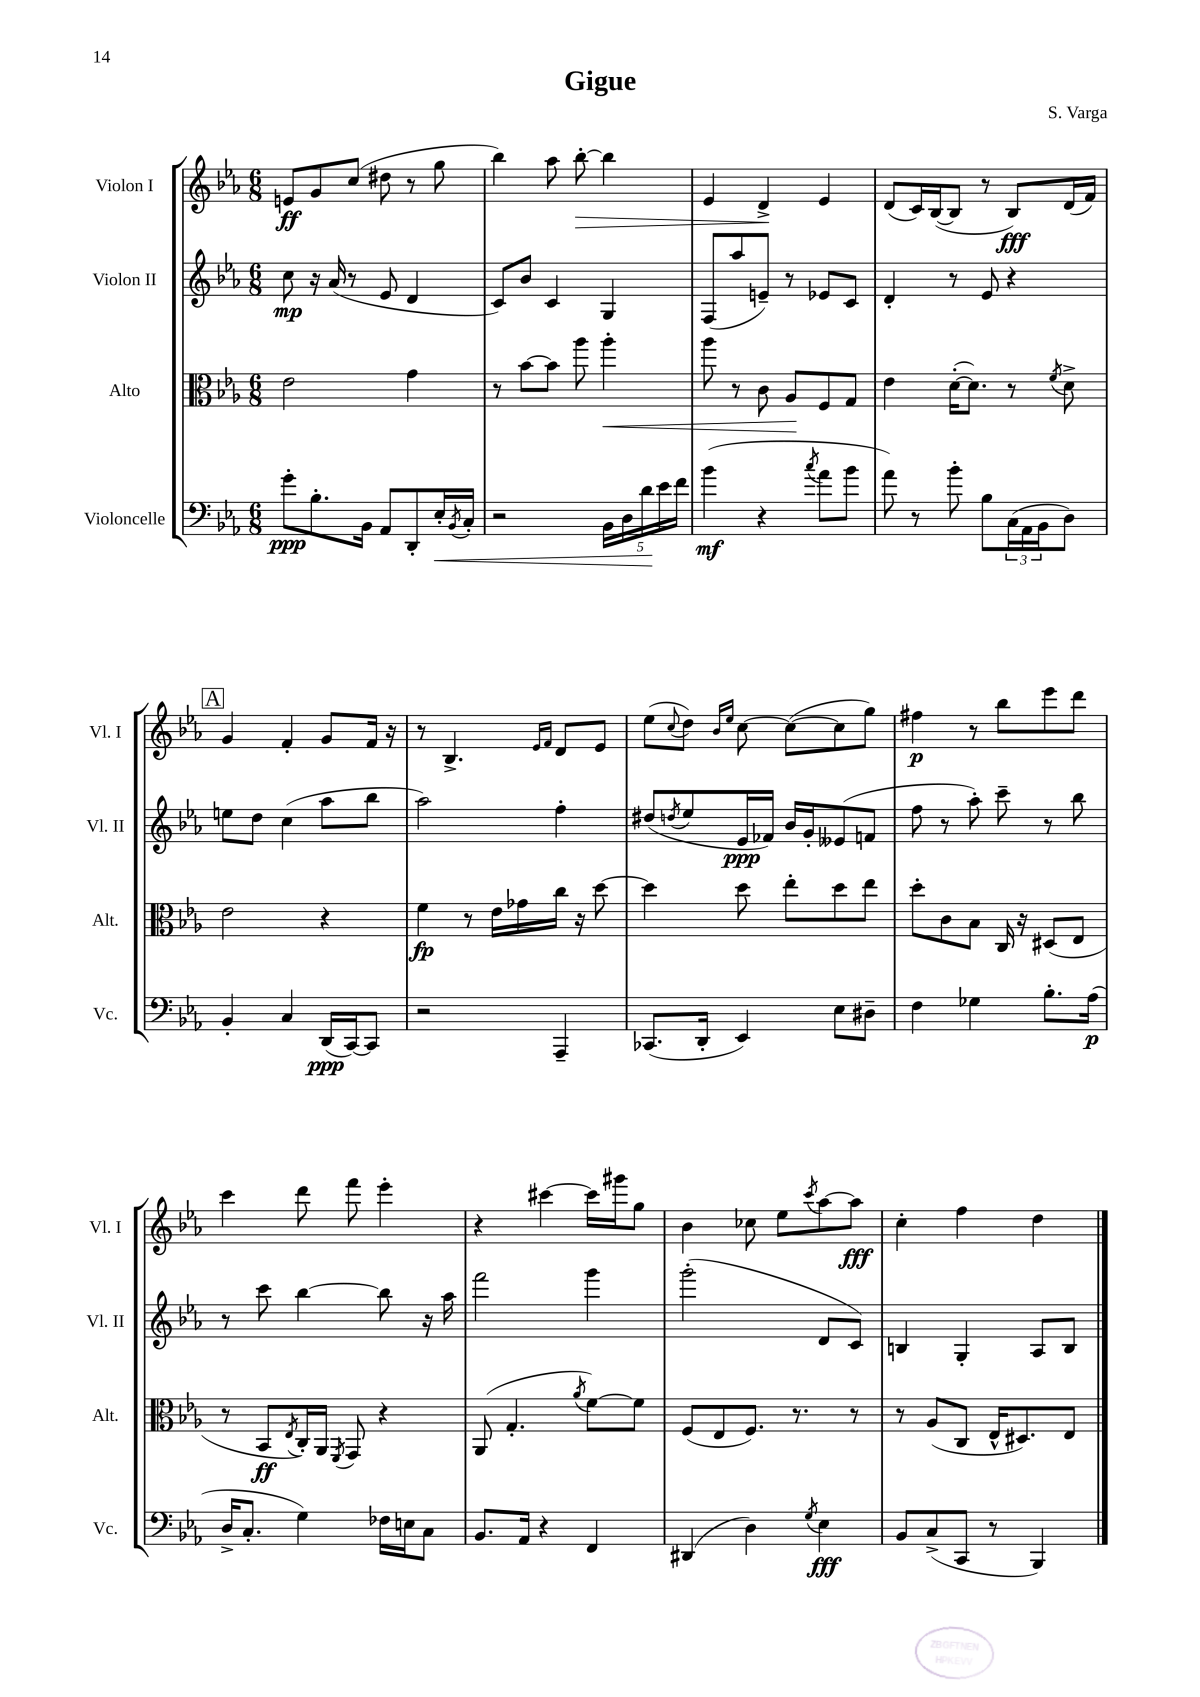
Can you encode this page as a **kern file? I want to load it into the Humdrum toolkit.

**kern	**kern	**kern	**kern
*staff4	*staff3	*staff2	*staff1
*clefF4	*clefC3	*clefG2	*clefG2
*k[b-e-a-]	*k[b-e-a-]	*k[b-e-a-]	*k[b-e-a-]
*M6/8	*M6/8	*M6/8	*M6/8
8g'	2e-	8cc	8e
8.B-'	.	16r	8g
.	.	(16a-	.
.	.	8r	(8cc
16BB-	.	.	.
8AA-	.	8e-	8dd#
8DD'	4g	4d	8r
16E-'	.	.	8gg
8qBB-	.	.	.
16C'	.	.	.
=	=	=	=
2r	8r	8c)	4bb-)
.	[8b-	8b-	.
.	8b-]	4c	8aa-
.	8aa-	.	[8bb-'
20BB-	4aa-'	4G	4bb-]
20D	.	.	.
20d	.	.	.
20e-	.	.	.
20f	.	.	.
=	=	=	=
(4b-	8aa-	(8F	4e-
.	8r	8aa-	.
4r	8c	8e~)	4d^
.	8A-	8r	.
8qcc	.	.	.
8a-	8F	8e-	4e-
8b-	8G	8c	.
=	=	=	=
8a-)	4e-	4d'	(8d
8r	.	.	16c)
.	.	.	([16B-
8b-'	([16d'	8r	8B-]
.	8.d])	.	.
8B-	.	8e-	8r
(24C	8r	4r	8B-)
24AA-	.	.	.
24BB-	.	.	.
.	8qf	.	.
8D)	8d^	.	(16d
.	.	.	16f)
=	=	=	=
4BB-'	2e-	8ee	4g
.	.	8dd	.
4C	.	(4cc	4f'
(16DD	4r	8aa-	8g
[16CC)	.	.	.
8CC]	.	8bb-	16f
.	.	.	16r
=	=	=	=
2r	4f	2aa-)	8r
.	.	.	4.B-^
.	8r	.	.
.	16e-	.	.
.	16g-	.	.
.	.	.	16qqe-
.	.	.	16qqf
4AAA-~	16cc	4ff'	8d
.	16r	.	.
.	[8dd	.	8e-
=	=	=	=
(8.CC-	4dd]	(8dd#	(8ee-
.	.	8qdd	8qqcc
.	.	8ee-	8dd)
16DD'	.	.	.
.	.	.	16qqb-
.	.	.	16qqee-
4EE-)	8dd	16e-	[8cc
.	.	16f-)	.
.	8ee-'	16b-	(8cc_
.	.	16g'	.
8E-	8dd	(8e--	8cc]
8D#~	8ee-	8f	8gg)
=	=	=	=
4F	8dd'	8ff	4ff#
.	8c	8r	.
4G-	8B-	8aa-')	8r
.	16C	8ccc~	8bb-
.	16r	.	.
8.B-'	(8D#	8r	8eee-
.	8E-	8bb-	8ddd
(16A-	.	.	.
=	=	=	=
16D^	8r	8r	4ccc
8.C'	.	.	.
.	8BB-	8ccc	.
.	8qE-	.	.
4G)	16C')	[4bb-	8ddd
.	16AA-	.	.
.	8qFF	.	.
.	8GG	.	8fff
16F-	4r	8bb-]	4eee-'
16E	.	.	.
8C	.	16r	.
.	.	16aa-	.
=	=	=	=
8.BB-	(8AA-	2fff	4r
.	4.G'	.	.
16AA-	.	.	.
4r	.	.	[4ccc#
.	8qa-	.	.
4FF	[8f)	4ggg	16ccc#]
.	.	.	16ggg#
.	8f]	.	8gg
=	=	=	=
(4DD#	(8F	(2ggg'	4b-
.	8E-	.	.
4D)	8.F)	.	8cc-
.	.	.	8ee-
.	8.r	.	.
8qG	.	.	8qccc
4E-	.	8d	[8aa-
.	8r	8c)	8aa-]
=	=	=	=
8BB-	8r	4B	4cc'
(8C^	(8A-	.	.
8CC	8C	4G'	4ff
8r	16E-^^	.	.
.	8.D#)	.	.
4BBB-)	.	8A-	4dd
.	8E-	8B	.
==	==	==	==
*-	*-	*-	*-
